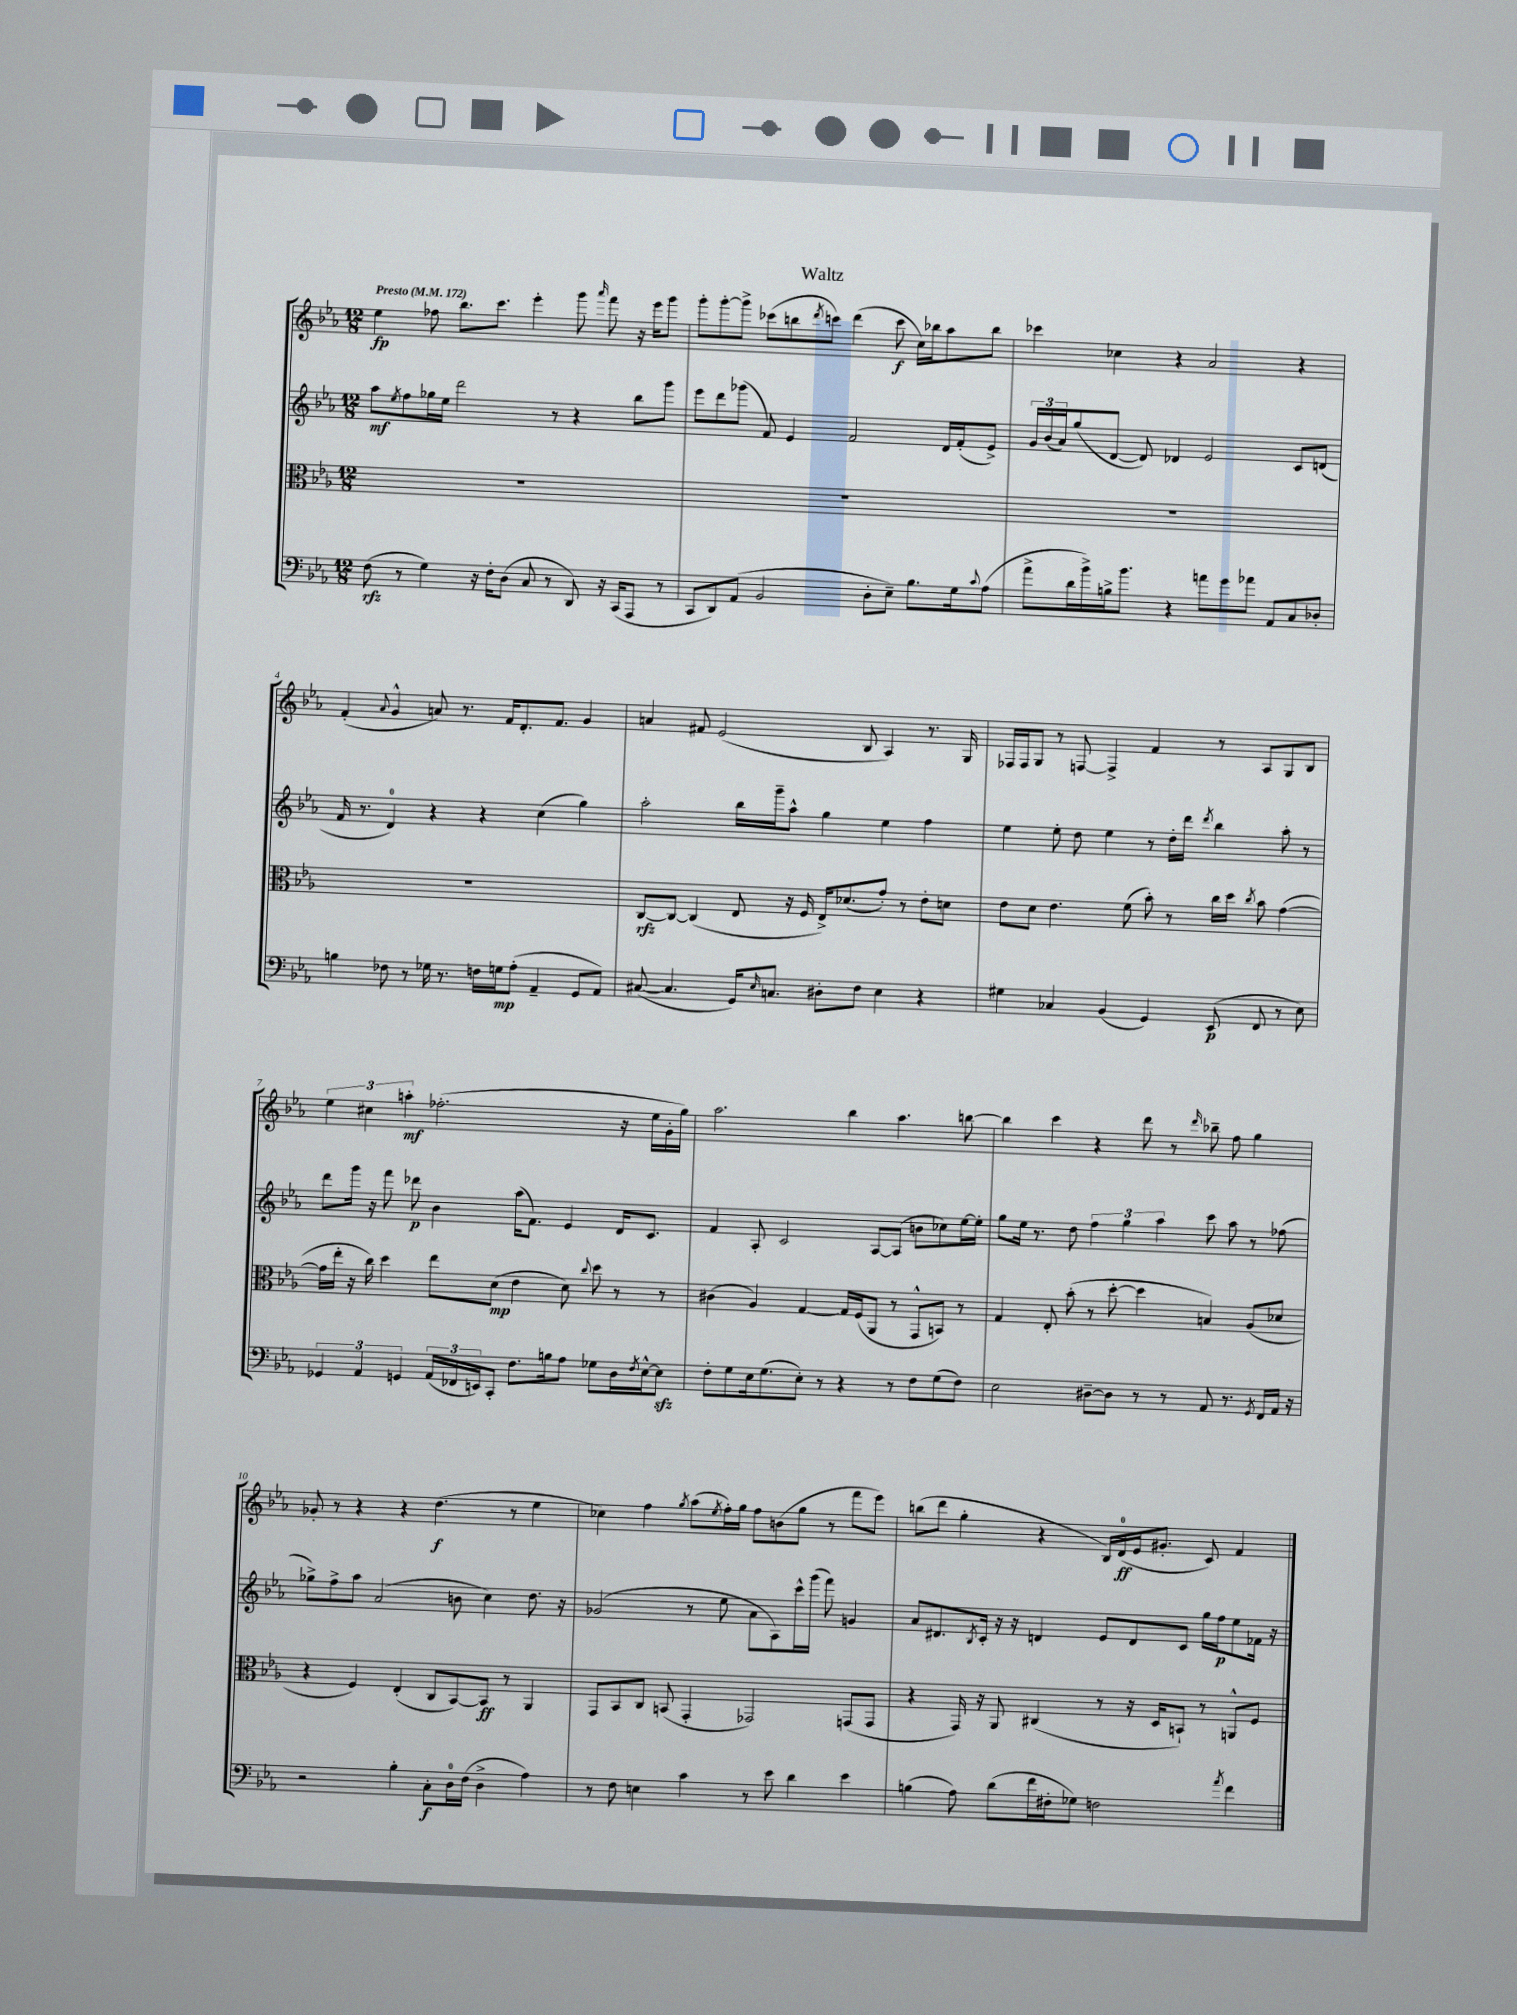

**kern	**kern	**kern	**kern
*staff4	*staff3	*staff2	*staff1
*clefF4	*clefC3	*clefG2	*clefG2
*k[b-e-a-]	*k[b-e-a-]	*k[b-e-a-]	*k[b-e-a-]
*M12/8	*M12/8	*M12/8	*M12/8
*MM172	*MM172	*MM172	*MM172
(8F	1.r	8aa-	4ee-
.	.	8qee-	.
8r	.	8ff	.
4G)	.	16gg-	8ff-
.	.	16ee-	.
.	.	2ddd	8.bb-
16r	.	.	.
16F'	.	.	8.ccc
(8D	.	.	.
8C	.	.	4eee-'
8r	.	8r	.
8DD)	.	4r	8ggg
.	.	.	16qqaaa-
16r	.	.	8fff
(16CC	.	.	.
8AAA-	.	8bb-	16r
.	.	.	16eee-
8r	.	8ggg	8ggg
=	=	=	=
8CC	1.r	8eee-	8ggg'
8DD)	.	8ddd	[8ggg'
(8AA-	.	(8ggg-	8ggg^]
2BB-	.	8f)	(8ccc-
.	.	4e-	8bb
.	.	.	8qddd
.	.	.	8ccc)
.	.	2f	(4ddd
8D'	.	.	.
8E-~)	.	.	8ccc
8.B-	.	.	16cc)
.	.	.	16bb-
.	.	16d	8aa-
16G	.	(16f'	.
8qqc	.	.	.
(8A-	.	8e-^)	8bb-
=	=	=	=
8a-^	1.r	24g	4ccc-
.	.	(24b-	.
.	.	24a-)	.
16d	.	(8gg	.
16b-^)	.	.	.
16B^	.	[8d	4cc-
8.b-	.	.	.
.	.	8d])	.
4r	.	4d-	4r
8a	.	2e-	2a-
8g	.	.	.
8a-	.	.	.
8AA-	.	.	.
8C	.	8c	4r
8D-'	.	(8d	.
=	=	=	=
4B	1.r	16f	(4f'
.	.	8.r	.
.	.	.	8qqa-
8F-	.	4d)	4g^^
8r	.	.	.
16G-	.	4r	8a)
8.r	.	.	.
.	.	.	8.r
16F	.	4r	.
16G	.	.	16f
(8A-'	.	.	8.d'
4AA-~	.	(4cc	.
.	.	.	8.f
8GG	.	4gg)	4g
8AA-)	.	.	.
=	=	=	=
([8C#	[8C	2aa-'	4a
4.C#]	8C_	.	.
.	(4C]	.	8f#
.	.	.	(2e-
16GG)	8E-	16bb-	.
16qqE-	.	.	.
8.C	.	16ggg~	.
.	16r	8aa-^^	.
.	16F	.	.
8D#'	16E-^)	4gg	.
.	(8.d-	.	.
8F	.	.	8B-
4E-	8g')	4ee-	4A-)
.	8r	.	.
4r	8e-'	4ff	8.r
.	8d	.	.
.	.	.	16G
=	=	=	=
4G#	8e-	4ee-	16F-
.	.	.	16F-
.	8d	.	8G
4C-	4.e-	8ee-'	8r
.	.	8dd	[8F
(4BB-	.	4ee-	4F^]
.	(8f	.	.
4GG)	8b-')	8r	4f
.	8r	16dd'	.
.	.	16ddd	.
.	.	8qddd	.
(8EE-	16cc	4bb-	8r
.	16dd	.	.
.	8qcc	.	.
8FF	8b-	.	8A-
8r	([4g	8aa-'	8G
8E-)	.	8r	8B-
=	=	=	=
6GG-	16g]	8ddd	6ee-
.	16ee-'	.	.
.	16r	16ggg	.
6AA-	.	.	6cc#
.	16cc)	16r	.
.	4dd	8fff	.
6GG	.	.	6aa'
.	.	8ddd-	.
(24AA-	8ee-	4b-	(2.ff-'
24FF-	.	.	.
24EE)	.	.	.
8CC'	(8d	.	.
8.F	4e-	(16aa-	.
.	.	8.f)	.
16B	.	.	.
8A-	8d)	4e-	.
.	8qqcc	.	.
8G-	8dd	.	.
16D	8r	16d	16r
8qF	.	.	.
[16E-^^	.	8.c	16ee-
8E-]	8r	.	16g'
.	.	.	16gg)
=	=	=	=
8F'	(4c#	4f	2.aa-
8G	.	.	.
16E-	4A-)	8A-'	.
(8.G	.	.	.
.	.	2c	.
8E-')	[4G	.	.
8r	.	.	.
4r	16G]	.	4bb-
.	(16F	.	.
.	8AA-	[8A-	.
8r	8r	(8A-]	4.aa-
8F	8GG^^	8b	.
(8G	8BB)	8cc-)	.
8F)	8r	[16ee-	[8bb
.	.	16ee-']	.
=	=	=	=
2E-	4G	8gg	4bb]
.	.	16ee-	.
.	.	8.r	.
.	8E-'	.	4ccc
.	(8b-'	8dd	.
[8D#~	8r	6ff	4r
8D#]	[8dd'	.	.
.	.	6gg	.
8r	4dd]	.	8ddd
.	.	6aa-	.
8r	.	.	8r
.	.	.	16qqddd
8AA-	4B)	8ccc	8bb-~
8.r	.	8aa-	8ff
.	(8A-	8r	4gg
8qGG	.	.	.
16FF	.	.	.
16AA-	8d-	(8ff-	.
16r	.	.	.
=	=	=	=
2r	4r	8gg-^)	8g-'
.	.	8ff^	8r
.	4F)	8aa-	4r
.	.	(2a-	.
4B-'	(4E-'	.	4r
8C'	8C	.	(4.dd
16D	[8BB-)	8b	.
(16F	.	.	.
4D^	8BB-]	4cc)	.
.	8r	.	8r
4A-)	4AA-	8.dd	4ee-
.	.	16r	.
=	=	=	=
8r	8GG	(2g-	4cc-)
8F	8BB-	.	.
4E	8C	.	4ff
.	(8BB	.	.
.	.	.	8qgg
4c	4GG'	8r	(8aa-
.	.	.	8qee-
.	.	8ee-	16ff')
.	.	.	16gg
8r	2GG-)	8a-	8ff
8e-	.	8A-)	(8b
4d	.	16ccc^^	8gg
.	.	(16ggg	.
.	.	8fff)	8r
4e-	(8GG	4g	8fff
.	8GG	.	8eee-)
=	=	=	=
(4B	4r	8a-	(8bb
.	.	8.d#	8ddd
8A-)	16GG)	.	4gg'
.	.	8qB-	.
.	16r	16c'	.
(8d	8AA-	16r	.
.	.	16r	.
16f	(4C#	4d	4r
16F#'	.	.	.
8G-)	.	.	.
2F	8r	8e-	16B-)
.	.	.	(16d
.	16r	8d	16e-
.	16D	.	8.g#'
.	8BB`)	8c	.
.	8r	16gg	8c)
.	.	16ff	.
8qa-	.	.	.
4f	8AA^^	8ee-	4f
.	8F	16f-	.
.	.	16r	.
==	==	==	==
*-	*-	*-	*-
